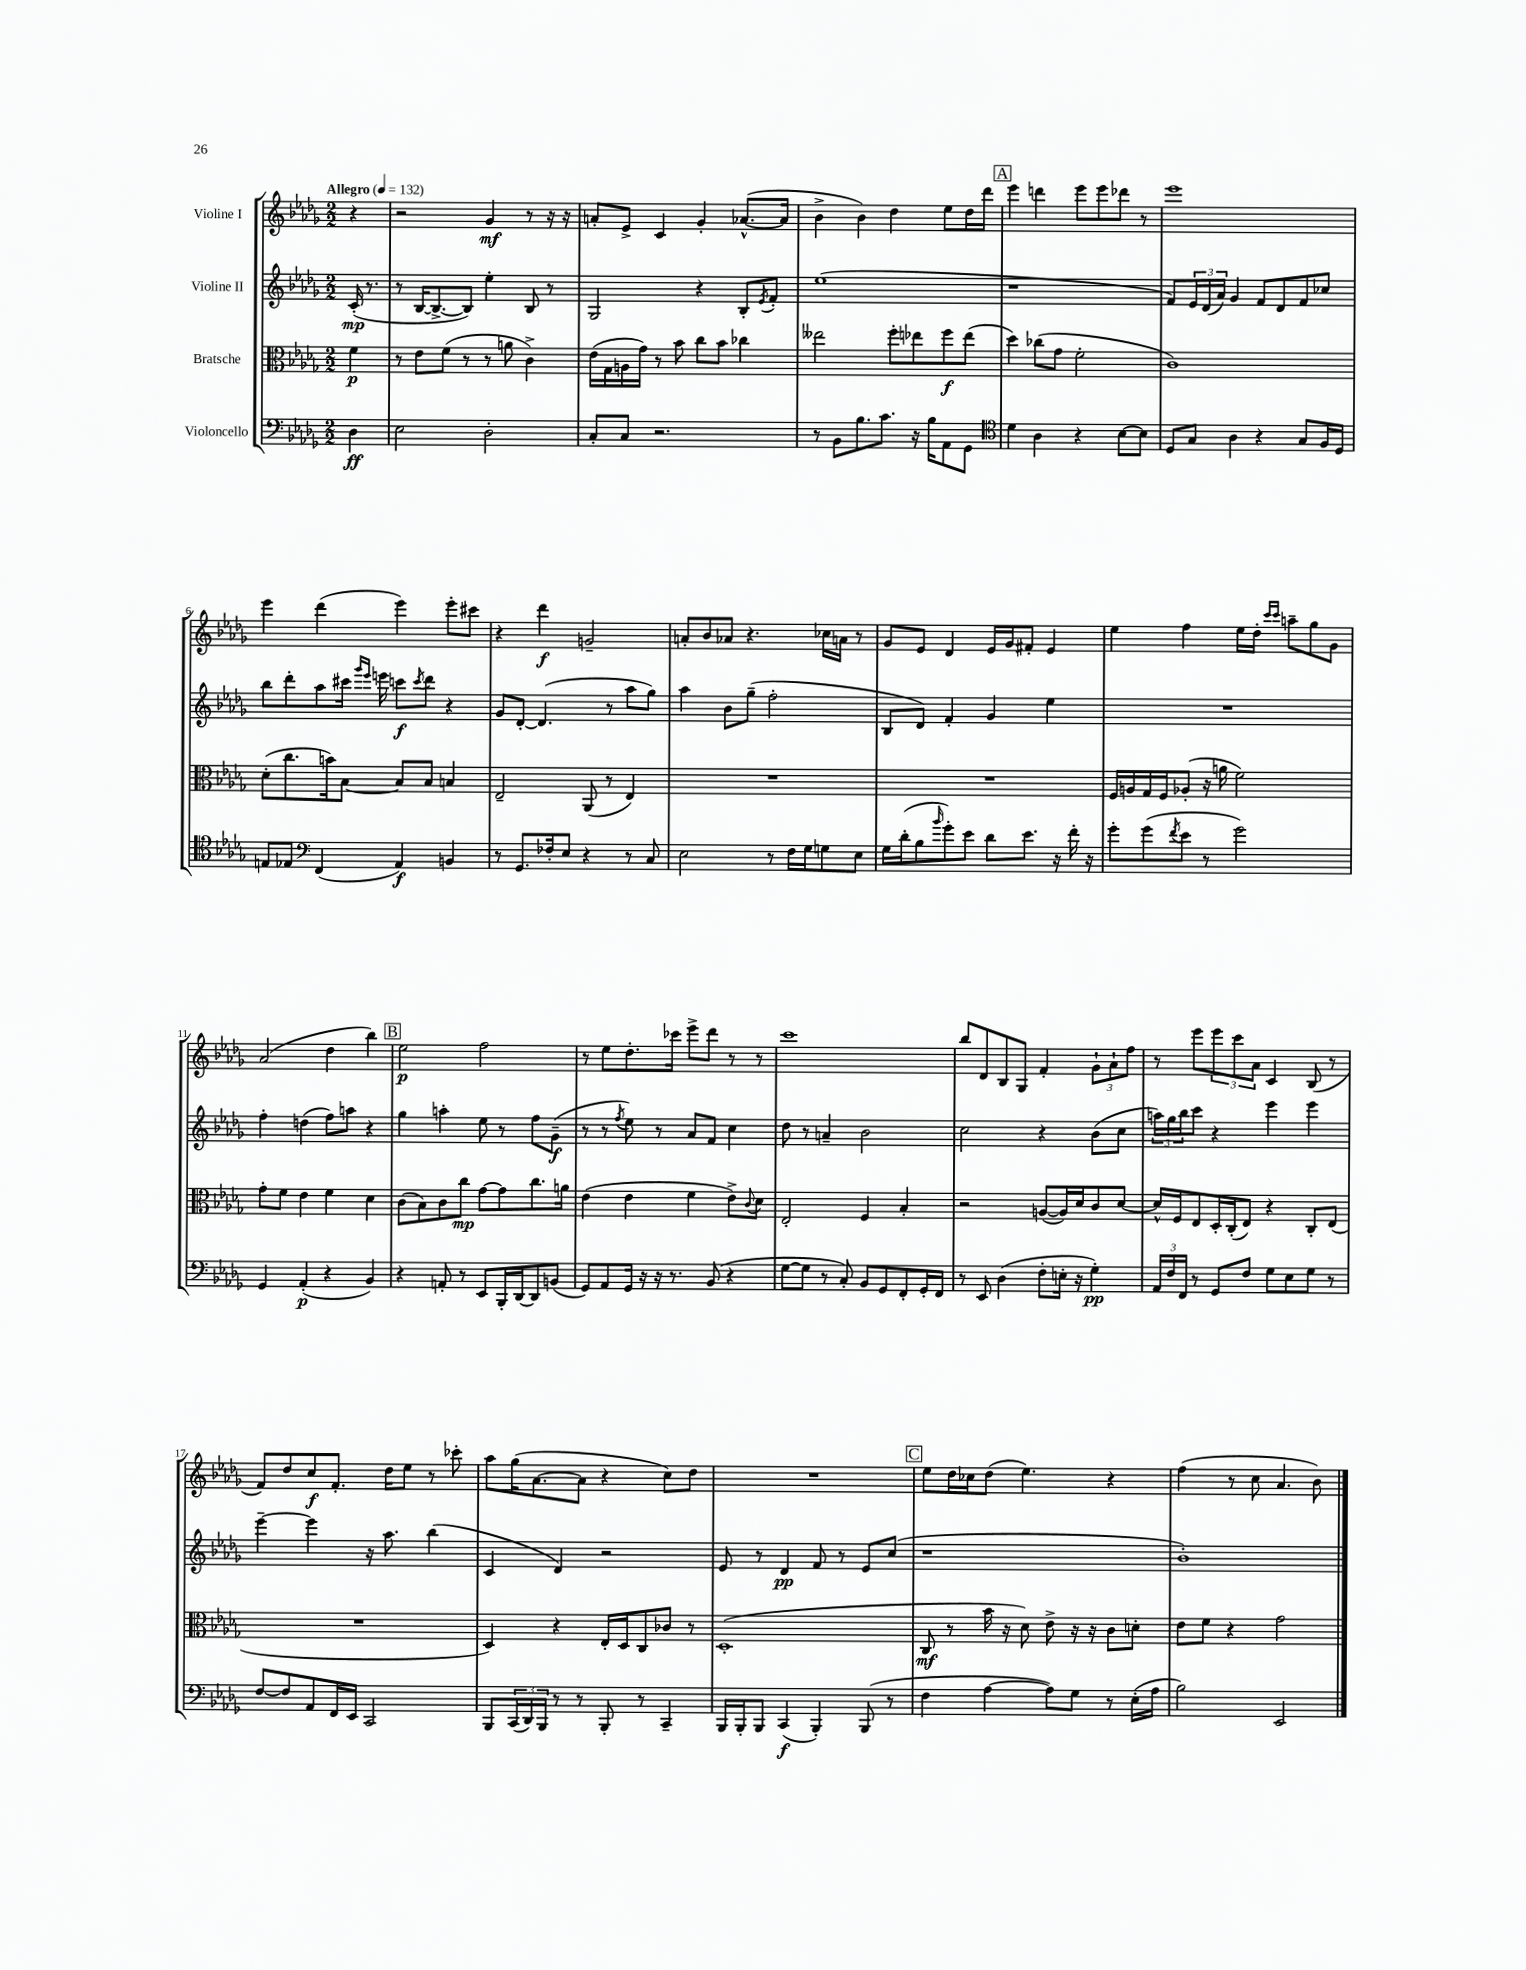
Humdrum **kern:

**kern	**dynam	**kern	**dynam	**kern	**dynam	**kern	**dynam
*part4	*part4	*part3	*part3	*part2	*part2	*part1	*part1
*staff4	*staff4	*staff3	*staff3	*staff2	*staff2	*staff1	*staff1
*I"Violoncello	*	*I"Bratsche	*	*I"Violine II	*	*I"Violine I	*
*clefF4	*	*clefC3	*	*clefG2	*	*clefG2	*
*k[b-e-a-d-g-]	*	*k[b-e-a-d-g-]	*	*k[b-e-a-d-g-]	*	*k[b-e-a-d-g-]	*
*M2/2	*	*M2/2	*	*M2/2	*	*M2/2	*
*MM132	*	*MM132	*	*MM132	*	*MM132	*
=	=	=	=	=	=	=	=
!	!	!	!	!	!	!LO:TX:a:B:t=Allegro	!
4D-\	ff	4f\	p	(16c'/	mp	4r	.
.	.	.	.	8.r	.	.	.
=1	=1	=1	=1	=1	=1	=1	=1
2E-\	.	8r	.	8r	.	2r	.
.	.	8e-\L	.	[16B-/KL	.	.	.
.	.	.	.	8.B-^/_	.	.	.
.	.	(8f\J	.	.	.	.	.
.	.	8r	.	8B-/J])	.	.	.
2D-'\	.	8r	.	4ee-'\	.	4g-/	mf
.	.	8an\	.	.	.	.	.
.	.	4c^\)	.	8B-/	.	8r	.
.	.	.	.	8r	.	16r	.
.	.	.	.	.	.	16r	.
=2	=2	=2	=2	=2	=2	=2	=2
8C'/L	.	(16e-\LL	.	2G-/	.	8an'/L	.
.	.	16G-\	.	.	.	.	.
8C/J	.	16An\	.	.	.	8e-^/J	.
.	.	16g-\JJ)	.	.	.	.	.
2.r	.	8r	.	.	.	4c/	.
.	.	8b-\	.	.	.	.	.
.	.	8cc\L	.	4r	.	4g-'/	.
.	.	8b-\J	.	.	.	.	.
.	.	4cc-X\	.	8B-'/L	.	([8.a-X^^/L	.
.	.	.	.	8qe-/	.	.	.
.	.	.	.	8f'/J	.	.	.
.	.	.	.	.	.	16a-/Jk]	.
=3	=3	=3	=3	=3	=3	=3	=3
8r	.	2ee--X\	.	(1ee-	.	4b-^\	.
8BB-\L	.	.	.	.	.	.	.
8.B-\	.	.	.	.	.	4b-\)	.
8.c\J	.	.	.	.	.	.	.
.	.	8ff'\L	.	.	.	4dd-\	.
16r	.	8ee-X\	.	.	.	.	.
16B-\KL	.	.	.	.	.	.	.
8AA-\	.	8ff\	f	.	.	8ee-\L	.
8GG-\J	.	(8ee-\J	.	.	.	16dd-\L	.
.	.	.	.	.	.	16ddd-\JJ	.
!!LO:REH:place=s1:t=A
=4	=4	=4	=4	=4	=4	=4	=4
*clefC4	*	*	*	*	*	*	*
4d-\	.	4dd-\)	.	1r	.	4eee-\	.
4A-\	.	(8cc-X\L	.	.	.	4dddn\	.
.	.	8g-\J	.	.	.	.	.
4r	.	2f'\	.	.	.	8eee-\L	.
.	.	.	.	.	.	8eee-\	.
[8B-\L	.	.	.	.	.	8ddd-X\J	.
8B-\J]	.	.	.	.	.	8r	.
=5	=5	=5	=5	=5	=5	=5	=5
8D-/L	.	1c)	.	8f/L)	.	1eee-	.
8G-/J	.	.	.	24e-/L	.	.	.
.	.	.	.	(24d-/	.	.	.
.	.	.	.	24a-/JJ)	.	.	.
4A-\	.	.	.	4g-/	.	.	.
4r	.	.	.	8f/L	.	.	.
.	.	.	.	8d-/	.	.	.
8G-/L	.	.	.	8f/	.	.	.
16F/L	.	.	.	8cc-X/J	.	.	.
16D-/JJ	.	.	.	.	.	.	.
!!LO:LB:g=z
=6	=6	=6	=6	=6	=6	=6	=6
8En/L	.	(8d-'\L	.	8bb-\L	.	4eee-\	.
8E-X/J	.	8.cc\	.	8ddd-'\	.	.	.
*clefF4	*	*	*	*	*	*	*
(4FF/	.	.	.	8aa-\	.	(4ddd-\	.
.	.	16bn\k)	.	.	.	.	.
.	.	[8B-\J	.	16ccc#X\Jk	.	.	.
.	.	.	.	16qqggg-/LL	.	.	.
.	.	.	.	16qqeee-/JJ	.	.	.
.	.	.	.	16eeen\	.	.	.
4AA-/)	f	8B-/L]	.	8cccn\L	f	4eee-\)	.
.	.	.	.	8qccc/	.	.	.
.	.	8B-/J	.	8ddd-\J	.	.	.
4BBn/	.	4Bn/	.	4r	.	8eee-'\L	.
.	.	.	.	.	.	8ccc#X\J	.
=7	=7	=7	=7	=7	=7	=7	=7
8r	.	2E-~/	.	8g-/L	.	4r	.
8.GG-/L	.	.	.	[8d-'/J	.	.	.
.	.	.	.	(4.d-/]	.	4ddd-\	f
16F-X'/k	.	.	.	.	.	.	.
8E-/J	.	.	.	.	.	.	.
4r	.	(8AA-/	.	.	.	2gn~/	.
.	.	8r	.	8r	.	.	.
8r	.	4E-/)	.	8aa-\L	.	.	.
8C/	.	.	.	8gg-\J)	.	.	.
=8	=8	=8	=8	=8	=8	=8	=8
2E-\	.	1r	.	4aa-\	.	8an'/L	.
.	.	.	.	.	.	8b-/	.
.	.	.	.	8b-\L	.	8a-X/J	.
.	.	.	.	(8gg-~\J	.	4.r	.
8r	.	.	.	2ff'\	.	.	.
16F\LL	.	.	.	.	.	.	.
16G-\J	.	.	.	.	.	.	.
8Gn\	.	.	.	.	.	16cc-X\LL	.
.	.	.	.	.	.	16an\JJ	.
8E-\J	.	.	.	.	.	8r	.
=9	=9	=9	=9	=9	=9	=9	=9
16G-\LL	.	1r	.	8B-/L	.	8g-/L	.
(16d-'\J	.	.	.	.	.	.	.
8B-\	.	.	.	8d-/J)	.	8e-/J	.
16qqb-/	.	.	.	.	.	.	.
8g-'\)	.	.	.	4f'/	.	4d-/	.
8e-\J	.	.	.	.	.	.	.
8d-\L	.	.	.	4g-/	.	16e-/LL	.
.	.	.	.	.	.	16g-/J	.
8.e-\J	.	.	.	.	.	8f#X'/J	.
.	.	.	.	4ee-\	.	4e-/	.
16r	.	.	.	.	.	.	.
16f'\	.	.	.	.	.	.	.
16r	.	.	.	.	.	.	.
=10	=10	=10	=10	=10	=10	=10	=10
8g-'\L	.	16F/LL	.	1r	.	4ee-\	.
.	.	16An/	.	.	.	.	.
(8g-\	.	16G-/	.	.	.	.	.
.	.	16F/J	.	.	.	.	.
8qf/	.	.	.	.	.	.	.
8e-\J	.	(8A-X'/J	.	.	.	4ff\	.
8r	.	16r	.	.	.	.	.
.	.	16an\	.	.	.	.	.
2g-\)	.	2f\)	.	.	.	16ee-\LL	.
.	.	.	.	.	.	16dd-'\JJ	.
.	.	.	.	.	.	16qqccc/LL	.
.	.	.	.	.	.	16qqccc/JJ	.
.	.	.	.	.	.	8aan~\L	.
.	.	.	.	.	.	8gg-\	.
.	.	.	.	.	.	8g-\J	.
!!LO:LB:g=z
=11	=11	=11	=11	=11	=11	=11	=11
4GG-/	.	8g-'\L	.	4ff'\	.	(2a-/	.
.	.	8f\J	.	.	.	.	.
(4AA-'/	p	4e-\	.	(4ddn\	.	.	.
4r	.	4f\	.	8ff\L)	.	4dd-\	.
.	.	.	.	8aan\J	.	.	.
4BB-/)	.	4d-\	.	4r	.	4bb-\)	.
!!LO:REH:place=s1:t=B
=12	=12	=12	=12	=12	=12	=12	=12
4r	.	(8c\L	.	4gg-\	.	2ee-\	p
.	.	8B-\)	.	.	.	.	.
8AAn'/	.	8c\	.	4aan'\	.	.	.
8r	.	8cc\J	mp	.	.	.	.
8EE-/L	.	[8g-\L	.	8ee-\	.	2ff\	.
16BBB-'/L	.	8g-\]	.	8r	.	.	.
[16DD-/J	.	.	.	.	.	.	.
8DD-/]	.	8.cc\	.	8ff\L	.	.	.
(8BBn/J	.	.	.	(8g-~\J	f	.	.
.	.	16an\Jk	.	.	.	.	.
=13	=13	=13	=13	=13	=13	=13	=13
8GG-/L)	.	(4e-\	.	8r	.	8r	.
8AA-/	.	.	.	8r	.	8ee-\L	.
.	.	.	.	8qff/	.	.	.
16GG-/Jk	.	4e-\	.	8ee-\)	.	8.dd-'\	.
16r	.	.	.	.	.	.	.
16r	.	.	.	8r	.	.	.
8.r	.	.	.	.	.	16ccc-X\Jk	.
.	.	4f\	.	8a-/L	.	8eee-^\L	.
(8BB-/	.	.	.	8f/J	.	8ddd-\J	.
4r	.	8e-^\L)	.	4cc\	.	8r	.
.	.	8qqc/	.	.	.	.	.
.	.	8d-\J	.	.	.	8r	.
=14	=14	=14	=14	=14	=14	=14	=14
[8G-\L	.	2E-'/	.	8dd-\	.	1ccc	.
8G-\J]	.	.	.	8r	.	.	.
8r	.	.	.	4an~/	.	.	.
8C'/)	.	.	.	.	.	.	.
8BB-/L	.	4F/	.	2b-\	.	.	.
8GG-/	.	.	.	.	.	.	.
8FF'/	.	4B-'/	.	.	.	.	.
16GG-'/L	.	.	.	.	.	.	.
16FF/JJ	.	.	.	.	.	.	.
=15	=15	=15	=15	=15	=15	=15	=15
8r	.	2r	.	2cc\	.	8bb-/L	.
8EE-/	.	.	.	.	.	8d-/	.
(4D-\	.	.	.	.	.	8B-/	.
.	.	.	.	.	.	8G-/J	.
8F'\L	.	([8An/L	.	4r	.	4f'/	.
16En'\Jk	.	16A/L])	.	.	.	.	.
16r	.	16d-/J	.	.	.	.	.
4G-'\)	pp	8c/	.	(8b-\L	.	12g-`\L	.
.	.	.	.	.	.	12a-`\	.
.	.	[8d-/J	.	8cc\J	.	.	.
.	.	.	.	.	.	12ff\J	.
=16	=16	=16	=16	=16	=16	=16	=16
24AA-/LL	.	16d-^^/LL]	.	24aan\LL)	.	8r	.
24F/	.	.	.	24gg-\	.	.	.
.	.	16F/J	.	.	.	.	.
24FF/JJ	.	.	.	24bb-\J	.	.	.
8r	.	8E-/	.	8ccc\J	.	8eee-\L	.
8GG-/L	.	16D-'/L	.	4r	.	12eee-\	.
.	.	(16C'/J	.	.	.	.	.
.	.	.	.	.	.	12ccc\	.
8F/J	.	8E-/J)	.	.	.	.	.
.	.	.	.	.	.	12a-\J	.
8G-\L	.	4r	.	4eee-\	.	4c/	.
8E-\	.	.	.	.	.	.	.
8G-\J	.	8C'/L	.	4eee-\	.	(8B-/	.
8r	.	(8E-/J	.	.	.	8r	.
!!LO:LB:g=z
=17	=17	=17	=17	=17	=17	=17	=17
[8F/L	.	1r	.	[4eee-~\	.	8f/L)	.
8F/]	.	.	.	.	.	8dd-/	.
8AA-/	.	.	.	4eee-\]	.	8cc/	f
16FF/L	.	.	.	.	.	8.f'/J	.
16EE-/JJ	.	.	.	.	.	.	.
2CC/	.	.	.	16r	.	.	.
.	.	.	.	8.aa-\	.	16dd-\KL	.
.	.	.	.	.	.	8ee-\J	.
.	.	.	.	(4bb-\	.	8r	.
.	.	.	.	.	.	8ccc-X'\	.
=18	=18	=18	=18	=18	=18	=18	=18
8BBB-/L	.	4D-/)	.	4c/	.	8aa-\L	.
(24CC/L	.	.	.	.	.	(16gg-\K	.
24DD-/)	.	.	.	.	.	.	.
.	.	.	.	.	.	[8.a-\	.
24BBB-/JJ	.	.	.	.	.	.	.
8r	.	4r	.	4d-/)	.	.	.
8r	.	.	.	.	.	8a-\J]	.
8BBB-'/	.	16E-'/LL	.	2r	.	4r	.
.	.	16D-/J	.	.	.	.	.
8r	.	8C/	.	.	.	.	.
4CC~/	.	8c-X/J	.	.	.	8cc\L)	.
.	.	8r	.	.	.	8dd-\J	.
=19	=19	=19	=19	=19	=19	=19	=19
16BBB-/LL	.	(1D-'	.	8e-/	.	1r	.
16BBB-'/J	.	.	.	.	.	.	.
8BBB-/J	.	.	.	8r	.	.	.
(4CC/	f	.	.	4d-/	pp	.	.
4BBB-'/)	.	.	.	8f/	.	.	.
.	.	.	.	8r	.	.	.
(8BBB-/	.	.	.	8e-/L	.	.	.
8r	.	.	.	(8cc/J	.	.	.
!!LO:REH:place=s1:t=C
=20	=20	=20	=20	=20	=20	=20	=20
4F\	.	8C/	mf	1r	.	8ee-\L	.
.	.	8r	.	.	.	16dd-\L	.
.	.	.	.	.	.	16cc-X\J	.
[4A-\	.	16b-\	.	.	.	(8dd-\J	.
.	.	16r	.	.	.	.	.
.	.	8d-\)	.	.	.	4.ee-\)	.
8A-\L])	.	8e-^\	.	.	.	.	.
8G-\J	.	16r	.	.	.	.	.
.	.	16r	.	.	.	.	.
8r	.	8c\L	.	.	.	4r	.
(16E-'\LL	.	8dn'\J	.	.	.	.	.
16A-\JJ	.	.	.	.	.	.	.
=21	=21	=21	=21	=21	=21	=21	=21
2B-\)	.	8e-\L	.	1b-')	.	(4ff\	.
.	.	8f\J	.	.	.	.	.
.	.	4r	.	.	.	8r	.
.	.	.	.	.	.	8cc\	.
2EE-/	.	2g-\	.	.	.	4.a-/	.
.	.	.	.	.	.	8b-\)	.
==	==	==	==	==	==	==	==
*-	*-	*-	*-	*-	*-	*-	*-
